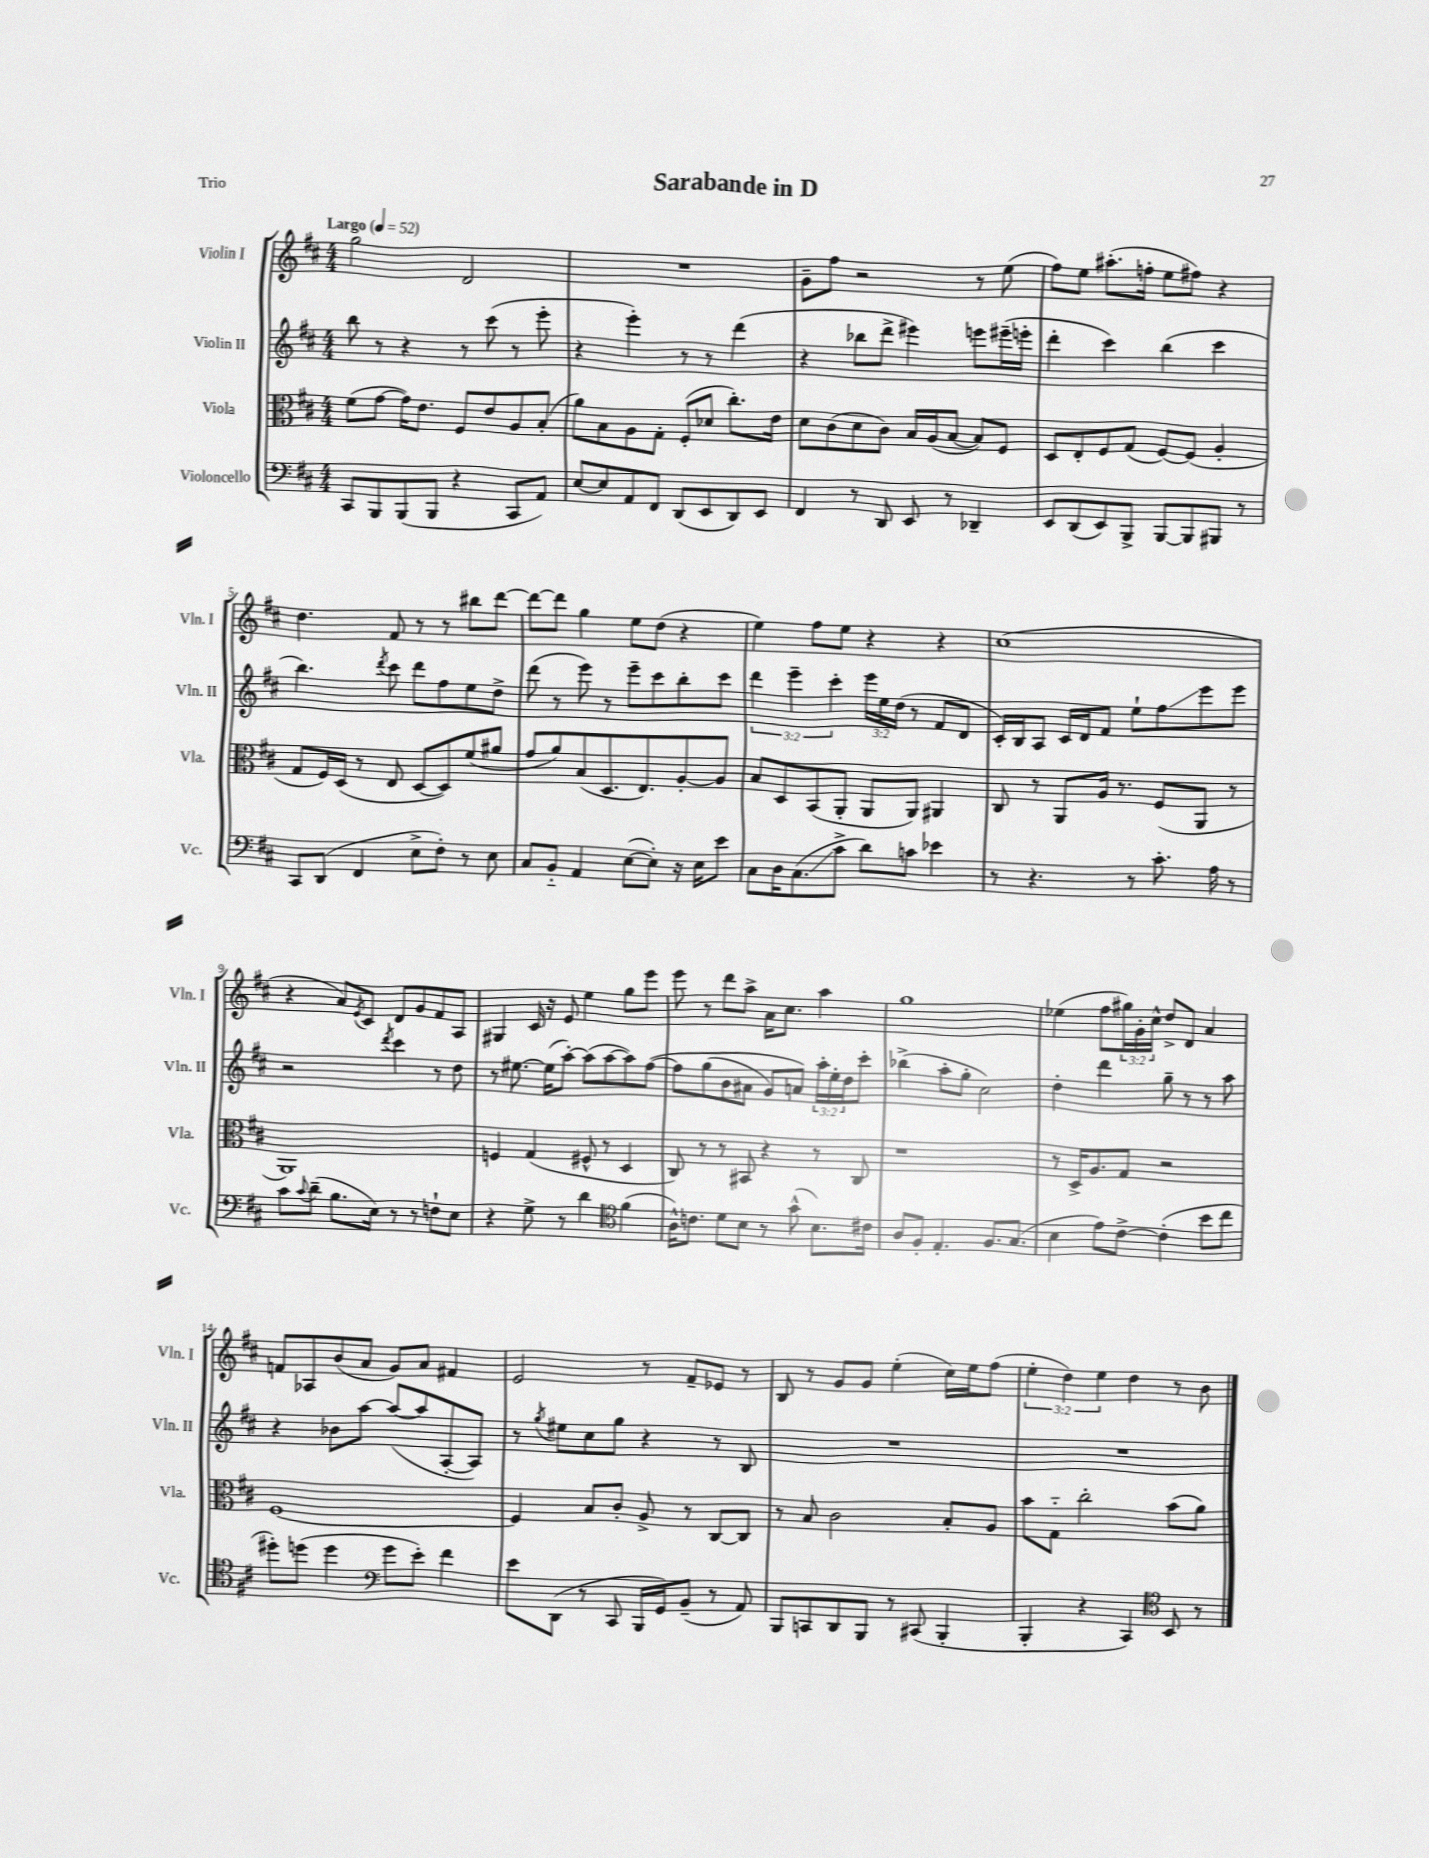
\header { title = "Sarabande in D" piece = "Trio" }
<<
\new StaffGroup <<
\new Staff = "s0" \with { instrumentName = "Violin I" shortInstrumentName = "Vln. I" } {
    \clef treble \key d \major \numericTimeSignature \time 4/4 \override Staff.TupletNumber.text = #tuplet-number::calc-fraction-text \tempo "Largo" 4 = 52
    g''2 d'2 |
    R1 |
    g'8-- fis''8 r2 r8 e''8( |
    fis''8) e''8 ais''8.-.( f''16-. e''8 fis''8) r4 |
    d''4. fis'8 r8 r8 bis''8 d'''8~ |
    d'''8~ d'''8 g''4 e''8 d''8( r4 |
    e''4) fis''8 e''8 r4 r4 |
    cis''1( |
    r4 a'8) \acciaccatura { e'8 } cis'8 d'8 g'8 fis'8 a8 |
    gis4 cis'16 r16 e'8 e''4 g''8 e'''8 |
    e'''8 r8 d'''8 a''8-> a'16 cis''8. a''4 |
    g''1 |
    ees''4( fis''8 \tuplet 3/2 { gis''16) g'16-. cis''16-^ } d''8-> d'8 a'4 |
    f'8 aes8 b'8( a'8 g'8) a'8 fis'4 |
    e'2 r8 fis'8-- ees'8 r8 |
    b8 r8 g'8 g'8 e''4-.( cis''16) e''16 fis''8( |
    \tuplet 3/2 { e''4-. d''4) e''4 } d''4 r8 b'8 \bar "|." |
}
\new Staff = "s1" \with { instrumentName = "Violin II" shortInstrumentName = "Vln. II" } {
    \clef treble \key d \major \numericTimeSignature \time 4/4 \override Staff.TupletNumber.text = #tuplet-number::calc-fraction-text
    b''8 r8 r4 r8 cis'''8( r8 e'''8-. |
    r4 e'''4-.) r8 r8 d'''4( |
    r4 bes''8 d'''8-> eis'''4) e'''8 eis'''16--( e'''16-. |
    d'''4-. cis'''4) b''4( cis'''4 |
    b''4.) \acciaccatura { d'''8 } cis'''8 d'''8 fis''8 e''8 d''8-> |
    d'''8( r8 e'''8) r8 e'''8-- cis'''8 b''8-. cis'''8 |
    \tuplet 3/2 { d'''4 e'''4-- cis'''4-. } \tuplet 3/2 { e'''16 e''16 d''16( } r8 fis'8 d'8 |
    cis'16-.) b16 a8 cis'16 d'16 fis'8 e''8-! fis''8\glissando e'''8 e'''8 |
    r2 \acciaccatura { d'''8 } cis'''4 r8 d''8 |
    r8 eis''8.~ eis''16( a''8~-.) a''8( a''8~ a''8) fis''8~\( |
    fis''8 g''8( b'8 ais'8 g'8) a'8\) \tuplet 3/2 { a''16-. e''16-. d''16 } cis'''8-. |
    bes''4->( a''8-. g''8-. cis''2) |
    d''4-. d'''4 g''8-- r8 r8 a''8 |
    r4 bes'8 a''8~ a''8~( a''8 a8~-. a8) |
    r8 \acciaccatura { g''8 } eis''8 cis''8 g''8 r4 r8 b8 |
    R1 |
    R1 \bar "|." |
}
\new Staff = "s2" \with { instrumentName = "Viola" shortInstrumentName = "Vla." } {
    \clef alto \key d \major \numericTimeSignature \time 4/4
    fis'8( g'8~ g'16) e'8. fis8 e'8 a8 b8-.( |
    a'8) b8 a8 g8-. fis8-.( des'8 cis''8.-.) e'16 |
    d'8 cis'8( d'8 cis'8) b16 a16( b8~ b8) fis8 |
    d8 e8-. fis8 g8( fis8~) fis8( a4-. |
    g8 fis16) d16( r8 e8 d8~ d8) fis'8( ais'8 |
    g'8 a'8) b8( d8. e8.) a8~-. a8 |
    b8 d8 b,8( a,8-. a,8 a,8) ais,4 |
    cis8 r8 a,8 a16 r8. fis8( a,8 r8 |
    a,1) |
    f4 g4( fis8-^ r8 d4 |
    cis8) r8 r8 bis,8 r4 r8 cis8 |
    r1 |
    r8 d16-> a8. g8 r2 |
    fis1~ |
    fis4 b8 cis'8-. a8-> r8 cis8~ cis8 |
    r8 b8 cis'2 b8-. a8 |
    b'8 g8-_ cis''2-. b'8( a'8) \bar "|." |
}
\new Staff = "s3" \with { instrumentName = "Violoncello" shortInstrumentName = "Vc." } {
    \clef bass \key d \major \numericTimeSignature \time 4/4
    cis,8 b,,8 b,,8( b,,8 r4 cis,8 a,8) |
    e8~ e8 a,8 fis,8 d,8( e,8 d,8) e,8 |
    fis,4 r8 d,8 e,8 r8 des,4-- |
    e,8 d,8( e,8) b,,8-> b,,8~ b,,8 bis,,8 r8 |
    cis,8 d,8( fis,4 e8-> fis8-.) r8 e8 |
    cis8 b,8-_ a,4 e8~( e8-.) r16 e16 e'8 |
    cis8 d16 cis8.\glissando( cis'8-> d'8) c'8 ees'4 |
    r8 r4. r8 cis'8.-. a16 r8 |
    cis'8 \appoggiatura { cis'8 } d'8--( b8. e16) r8 r8 f8-! e8 |
    r4 g8-> r8 d'4 \clef tenor fis'4( |
    a16-^) c'8. d'8 b8 r8 g'8-^( b8.) cis'16 |
    a8 fis8-. e4.-. fis8. g8.( |
    b4 e'8) cis'8~-> cis'4-.( b'8 cis''8 |
    dis''8-.) d''8( d''4 \clef bass g'8 e'8-.) fis'4 |
    e'8 d,8( r8 cis,8 b,,16 g,16) b,8--( r8 a,8) |
    b,,8 c,8 d,8 b,,8 r8 cis,8( b,,4-. |
    b,,4-. r4 cis,4) \clef tenor b,8 r8 \bar "|." |
}
>>
>>
